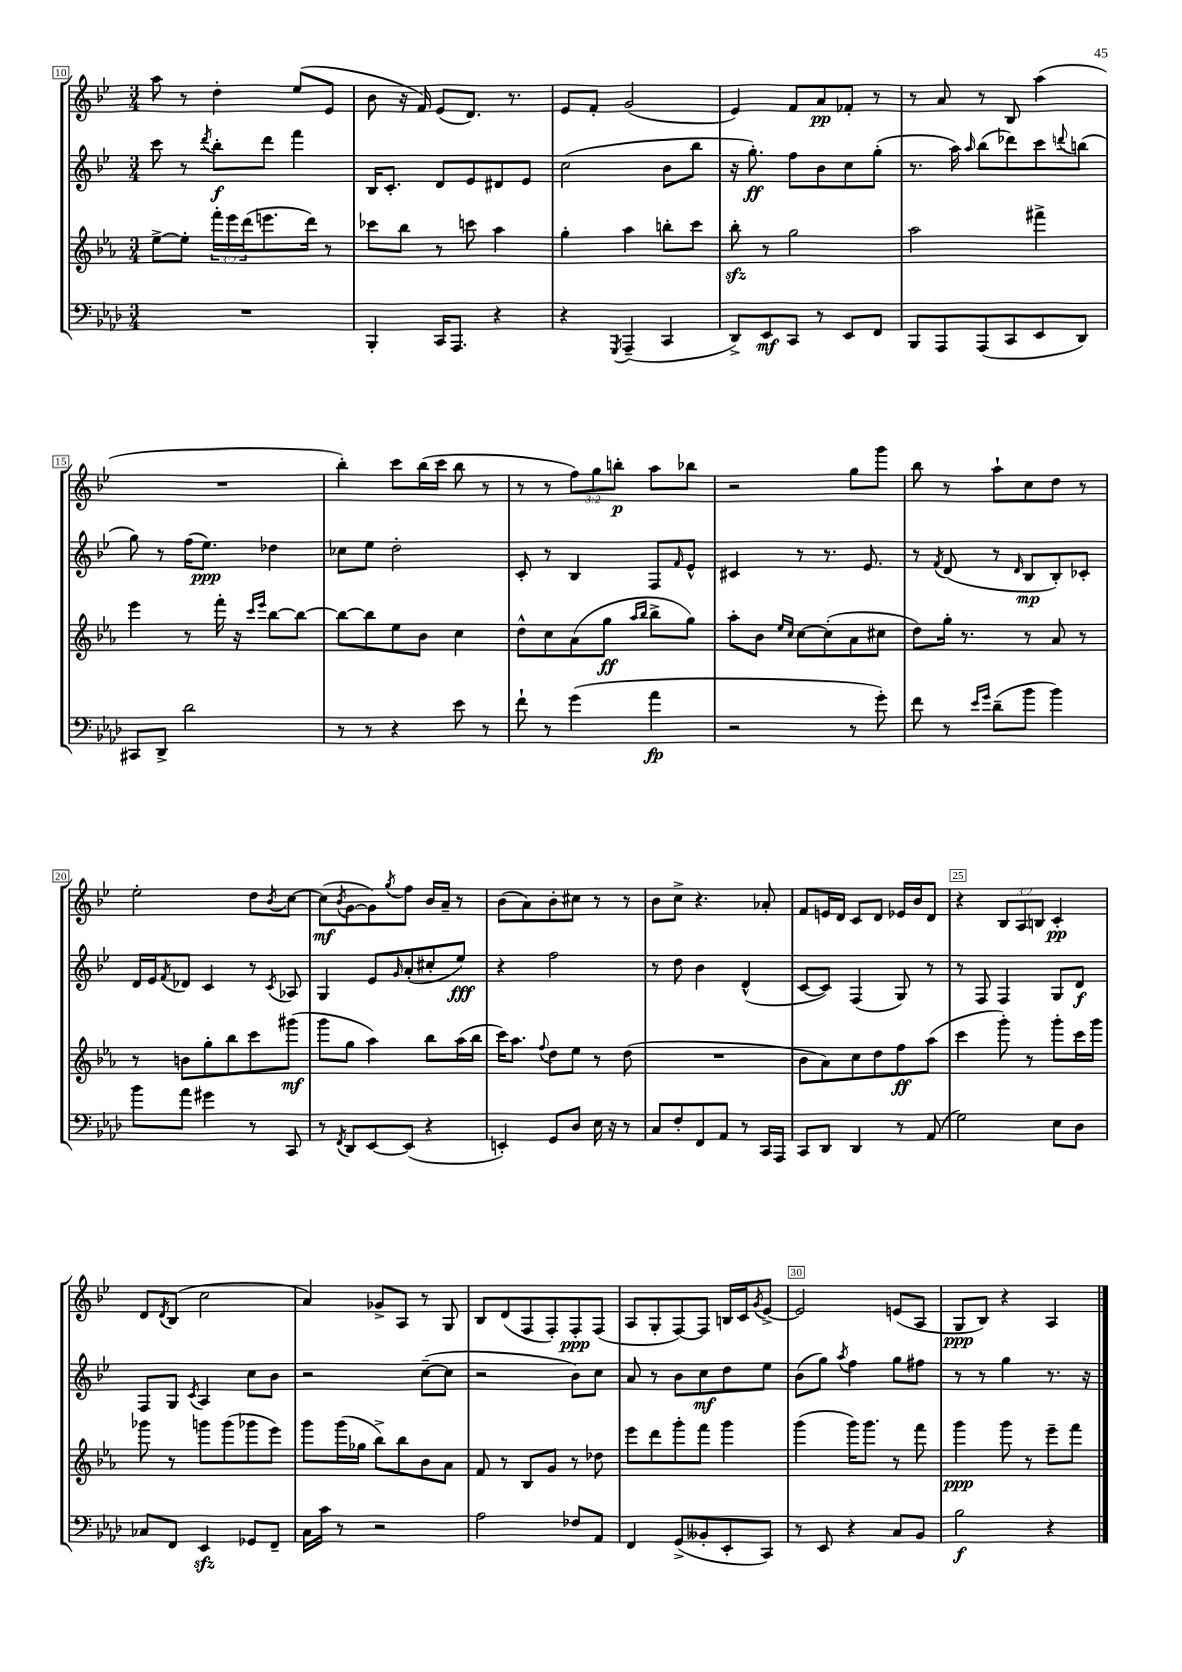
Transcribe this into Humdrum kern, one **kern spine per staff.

**kern	**dynam	**kern	**dynam	**kern	**dynam	**kern	**dynam
*part4	*part4	*part3	*part3	*part2	*part2	*part1	*part1
*staff4	*staff4	*staff3	*staff3	*staff2	*staff2	*staff1	*staff1
*clefF4	*	*clefG2	*	*clefG2	*	*clefG2	*
*k[b-e-a-d-]	*	*k[b-e-a-]	*	*k[b-e-]	*	*k[b-e-]	*
*M3/4	*	*M3/4	*	*M3/4	*	*M3/4	*
=10	=10	=10	=10	=10	=10	=10	=10
2.r	.	[8ee-^\L	.	8ccc\	.	8aa\	.
.	.	8ee-'\J]	.	8r	.	8r	.
.	.	.	.	8qddd/	.	.	.
.	.	24fff'\LL	.	8bb-'\L	f	4dd'\	.
.	.	24eee-\	.	.	.	.	.
.	.	(24ddd\J	.	.	.	.	.
.	.	8.eeen\	.	8ddd\J	.	.	.
.	.	.	.	4fff\	.	(8ee-/L	.
.	.	16ddd\Jk)	.	.	.	.	.
.	.	8r	.	.	.	8e-/J	.
=11	=11	=11	=11	=11	=11	=11	=11
4BBB-'/	.	8ccc-X\L	.	16B-/KL	.	8b-\	.
.	.	.	.	8.c'/J	.	.	.
.	.	8bb-\J	.	.	.	16r	.
.	.	.	.	.	.	16f/)	.
16CC/KL	.	8r	.	8d/L	.	(8e-/L	.
8.AAA-/J	.	.	.	.	.	.	.
.	.	8cccn\	.	8e-/	.	8.d/J)	.
4r	.	4aa-\	.	8d#X/	.	.	.
.	.	.	.	.	.	8.r	.
.	.	.	.	8e-/J	.	.	.
=12	=12	=12	=12	=12	=12	=12	=12
4r	.	4gg'\	.	(2cc\	.	8e-/L	.
.	.	.	.	.	.	8f'/J	.
8qGGG/	.	.	.	.	.	.	.
(4AAA-~/	.	4aa-\	.	.	.	(2g/	.
4CC/	.	8bbn'\L	.	8b-\L	.	.	.
.	.	8ccc\J	.	8bb-\J	.	.	.
=13	=13	=13	=13	=13	=13	=13	=13
8DD-^/L)	.	8bb-zz'\	.	16r	.	4e-/)	.
.	.	.	.	8.gg'\)	ff	.	.
8EE-/	mf	8r	.	.	.	.	.
8CC/J	.	2gg\	.	8ff\L	.	8f/L	.
8r	.	.	.	8b-\	.	8a/	pp
8EE-/L	.	.	.	8cc\	.	8f-X'/J	.
8FF/J	.	.	.	(8gg'\J	.	8r	.
=14	=14	=14	=14	=14	=14	=14	=14
8BBB-/L	.	2aa-\	.	8.r	.	8r	.
8AAA-/	.	.	.	.	.	8a/	.
.	.	.	.	16aa\)	.	.	.
.	.	.	.	16qqaa/	.	.	.
(8AAA-/	.	.	.	(8bb-\L	.	8r	.
8CC/	.	.	.	8ddd-X\)	.	8B-/	.
8EE-/	.	4fff#X^\	.	8ccc\	.	(4aa\	.
.	.	.	.	8qqdddn/	.	.	.
8DD-/J)	.	.	.	(8bbn\J	.	.	.
!!LO:LB:g=z
=15	=15	=15	=15	=15	=15	=15	=15
8CC#X/L	.	4eee-\	.	8gg\)	.	2.r	.
8DD-^/J	.	.	.	8r	.	.	.
2d-\	.	8r	.	(16ff\KL	.	.	.
.	.	.	.	8.ee-\J)	ppp	.	.
.	.	16fff'\	.	.	.	.	.
.	.	16r	.	.	.	.	.
.	.	16qqccc/LL	.	.	.	.	.
.	.	16qqeee-/JJ	.	.	.	.	.
.	.	[8bb-\L	.	4dd-X\	.	.	.
.	.	8bb-\J_	.	.	.	.	.
=16	=16	=16	=16	=16	=16	=16	=16
8r	.	8bb-\L_	.	8cc-X\L	.	4bb-'\)	.
8r	.	8bb-\]	.	8ee-\J	.	.	.
4r	.	8ee-\	.	2dd'\	.	8ccc\L	.
.	.	8b-\J	.	.	.	(16bb-\L	.
.	.	.	.	.	.	16ccc\JJ	.
8e-\	.	4cc\	.	.	.	8bb-\	.
8r	.	.	.	.	.	8r	.
=17	=17	=17	=17	=17	=17	=17	=17
8f`\	.	8dd^^\L	.	8c'/	.	8r	.
8r	.	8cc\	.	8r	.	8r	.
(4g\	.	(8a-\	.	4B-/	.	12ff\L)	.
.	.	.	.	.	.	12gg\	.
.	.	8gg\J	ff	.	.	.	.
.	.	.	.	.	.	12bbn'\J	p
.	.	16qqaa-/LL	.	.	.	.	.
.	.	16qqbb-/JJ	.	.	.	.	.
4a-\	fp	8bb-^\L	.	8F/L	.	8aa\L	.
.	.	.	.	16qqf/	.	.	.
.	.	8gg\J)	.	8e-^^/J	.	8bb-X\J	.
=18	=18	=18	=18	=18	=18	=18	=18
2r	.	8aa-'\L	.	4c#X/	.	2r	.
.	.	8b-\J	.	.	.	.	.
.	.	16qqee-/LL	.	.	.	.	.
.	.	16qqcc/JJ	.	.	.	.	.
.	.	[8cc\L	.	8r	.	.	.
.	.	(8cc'\]	.	8.r	.	.	.
8r	.	8a-\	.	.	.	8gg\L	.
.	.	.	.	8.e-/	.	.	.
8g'\)	.	8cc#X\J	.	.	.	8ggg\J	.
=19	=19	=19	=19	=19	=19	=19	=19
8f\	.	8dd\L)	.	8r	.	8bb-\	.
.	.	.	.	8qf/	.	.	.
8r	.	16gg'\Jk	.	(8d/	.	8r	.
.	.	8.r	.	.	.	.	.
16qqe-/LL	.	.	.	.	.	.	.
16qqg/JJ	.	.	.	.	.	.	.
(8d-~\L	.	.	.	8r	.	8aa`\L	.
.	.	.	.	16qqd/	.	.	.
8b-\J	.	8r	.	8B-/L	mp	8cc\	.
4b-\)	.	8a-/	.	8B-'/)	.	8dd\J	.
.	.	8r	.	8c-X'/J	.	8r	.
!!LO:LB:g=z
=20	=20	=20	=20	=20	=20	=20	=20
8b-\L	.	8r	.	16d/LL	.	2ee-'\	.
.	.	.	.	16e-/J	.	.	.
.	.	.	.	8qf/	.	.	.
8a-\J	.	8bn\L	.	8d-X/J	.	.	.
4g#X\	.	8gg'\	.	4c/	.	.	.
.	.	8bb-\	.	.	.	.	.
8r	.	8ccc\	.	8r	.	8dd\L	.
.	.	.	.	8qc/	.	8qb-/	.
8CC/	.	(8ggg#X\J	mf	8A-X/	.	[8cc\J	.
=21	=21	=21	=21	=21	=21	=21	=21
8r	.	8ggg\L	.	4G/	.	(8cc\L]	mf
8qFF/	.	.	.	.	.	8qb-/	.
8DD-/L	.	8gg\J	.	.	.	[8g\	.
[8EE-/	.	4aa-\)	.	8e-/L	.	8g\])	.
.	.	.	.	16qqg/	.	8qgg/	.
(8EE-/J]	.	.	.	(8a'/	.	8ff\J	.
4r	.	8bb-\L	.	8cc#X'/	.	16b-/LL	.
.	.	.	.	.	.	16a~/JJ	.
.	.	(16aa-\L	.	8ee-/J)	fff	8r	.
.	.	16bb-\JJ	.	.	.	.	.
=22	=22	=22	=22	=22	=22	=22	=22
4EEn'/)	.	16ccc\KL)	.	4r	.	(8b-\L	.
.	.	8.aa-\J	.	.	.	.	.
.	.	.	.	.	.	8a\)	.
.	.	8qqff/	.	.	.	.	.
8GG/L	.	8dd\L	.	2ff\	.	8b-'\	.
8D-/J	.	8ee-\J	.	.	.	8cc#X\J	.
16E-\	.	8r	.	.	.	8r	.
16r	.	.	.	.	.	.	.
8r	.	(8dd\	.	.	.	8r	.
=23	=23	=23	=23	=23	=23	=23	=23
8C/L	.	2.r	.	8r	.	8b-\L	.
8F'/	.	.	.	8dd\	.	8cc^\J	.
8FF/	.	.	.	4b-\	.	4.r	.
8AA-/J	.	.	.	.	.	.	.
8r	.	.	.	(4d^^/	.	.	.
16CC/LL	.	.	.	.	.	8a-X'/	.
16AAA-/JJ	.	.	.	.	.	.	.
=24	=24	=24	=24	=24	=24	=24	=24
8CC/L	.	8b-\L	.	[8c/L	.	8f/L	.
8DD-/J	.	8a-\)	.	8c/J])	.	16en/L	.
.	.	.	.	.	.	16d/JJ	.
4DD-/	.	8cc\	.	(4F/	.	8c/L	.
.	.	8dd\	.	.	.	8d/J	.
8r	.	8ff\	ff	8G/)	.	16e-X/LL	.
.	.	.	.	.	.	16b-/J	.
(8AA-/	.	(8aa-\J	.	8r	.	8d/J	.
=25	=25	=25	=25	=25	=25	=25	=25
2G\)	.	4ccc\	.	8r	.	4r	.
.	.	.	.	8F/	.	.	.
.	.	8ggg'\)	.	4F/	.	12B-/L	.
.	.	.	.	.	.	12A/	.
.	.	8r	.	.	.	.	.
.	.	.	.	.	.	12Bn/J	.
8E-\L	.	8ggg'\L	.	8G/L	.	4c'/	pp
8D-\J	.	16ccc\L	.	8d/J	f	.	.
.	.	16ggg\JJ	.	.	.	.	.
!!LO:LB:g=z
=26	=26	=26	=26	=26	=26	=26	=26
8C-X/L	.	8ggg-X\	.	8F/L	.	8d/L	.
.	.	.	.	.	.	8qd/	.
8FF/J	.	8r	.	8G/J	.	(8B-/J	.
.	.	.	.	8qc/	.	.	.
4EE-zz/	.	8gggn\L	.	4A/	.	2cc\	.
.	.	(8ggg\	.	.	.	.	.
8GG-X/L	.	8ggg-X\	.	8cc\L	.	.	.
8FF~/J	.	8eee-\J)	.	8b-\J	.	.	.
=27	=27	=27	=27	=27	=27	=27	=27
16C\LL	.	8ggg\L	.	2r	.	4a/)	.
16c\JJ	.	.	.	.	.	.	.
8r	.	(16ggg\L	.	.	.	.	.
.	.	16gg-X\JJ	.	.	.	.	.
2r	.	8bb-^\L)	.	.	.	8g-X^/L	.
.	.	8bb-\	.	.	.	8A/J	.
.	.	8b-\	.	([8cc~\L	.	8r	.
.	.	8a-\J	.	8cc\J]	.	8G/	.
=28	=28	=28	=28	=28	=28	=28	=28
2A-\	.	8f/	.	2r	.	8B-/L	.
.	.	8r	.	.	.	(8d/	.
.	.	8B-/L	.	.	.	8F/	.
.	.	8g/J	.	.	.	8F'/)	.
8F-X/L	.	8r	.	8b-\L)	.	8F'/	ppp
8AA-/J	.	8dd-X\	.	8cc\J	.	(8F/J	.
=29	=29	=29	=29	=29	=29	=29	=29
4FF/	.	8eee-\L	.	8a/	.	8A/L	.
.	.	8ddd\	.	8r	.	8G'/	.
(8GG^/L	.	8ggg'\	.	8b-\L	.	[8F/)	.
8BB--X'/	.	8fff\J	.	8cc\	mf	8F/J]	.
8EE-'/	.	4ggg\	.	8dd\	.	16Bn/LL	.
.	.	.	.	.	.	16c/J	.
.	.	.	.	.	.	8qg/	.
8CC/J)	.	.	.	8ee-\J	.	[8e-^/J	.
=30	=30	=30	=30	=30	=30	=30	=30
8r	.	(4ggg\	.	(8b-\L	.	2e-/]	.
8EE-/	.	.	.	8gg\J)	.	.	.
.	.	.	.	8qaa/	.	.	.
4r	.	16ggg\KL)	.	4ff\	.	.	.
.	.	8.ggg\J	.	.	.	.	.
8C/L	.	8r	.	8gg\L	.	(8en/L	.
8BB-/J	.	8fff\	.	8ff#X\J	.	8A/J	.
=31	=31	=31	=31	=31	=31	=31	=31
2B-\	f	4ggg\	ppp	8r	.	8G/L	ppp
.	.	.	.	8r	.	8B-/J)	.
.	.	8ggg\	.	4gg\	.	4r	.
.	.	8r	.	.	.	.	.
4r	.	8eee-~\L	.	8.r	.	4A/	.
.	.	8fff\J	.	.	.	.	.
.	.	.	.	16r	.	.	.
==	==	==	==	==	==	==	==
*-	*-	*-	*-	*-	*-	*-	*-
